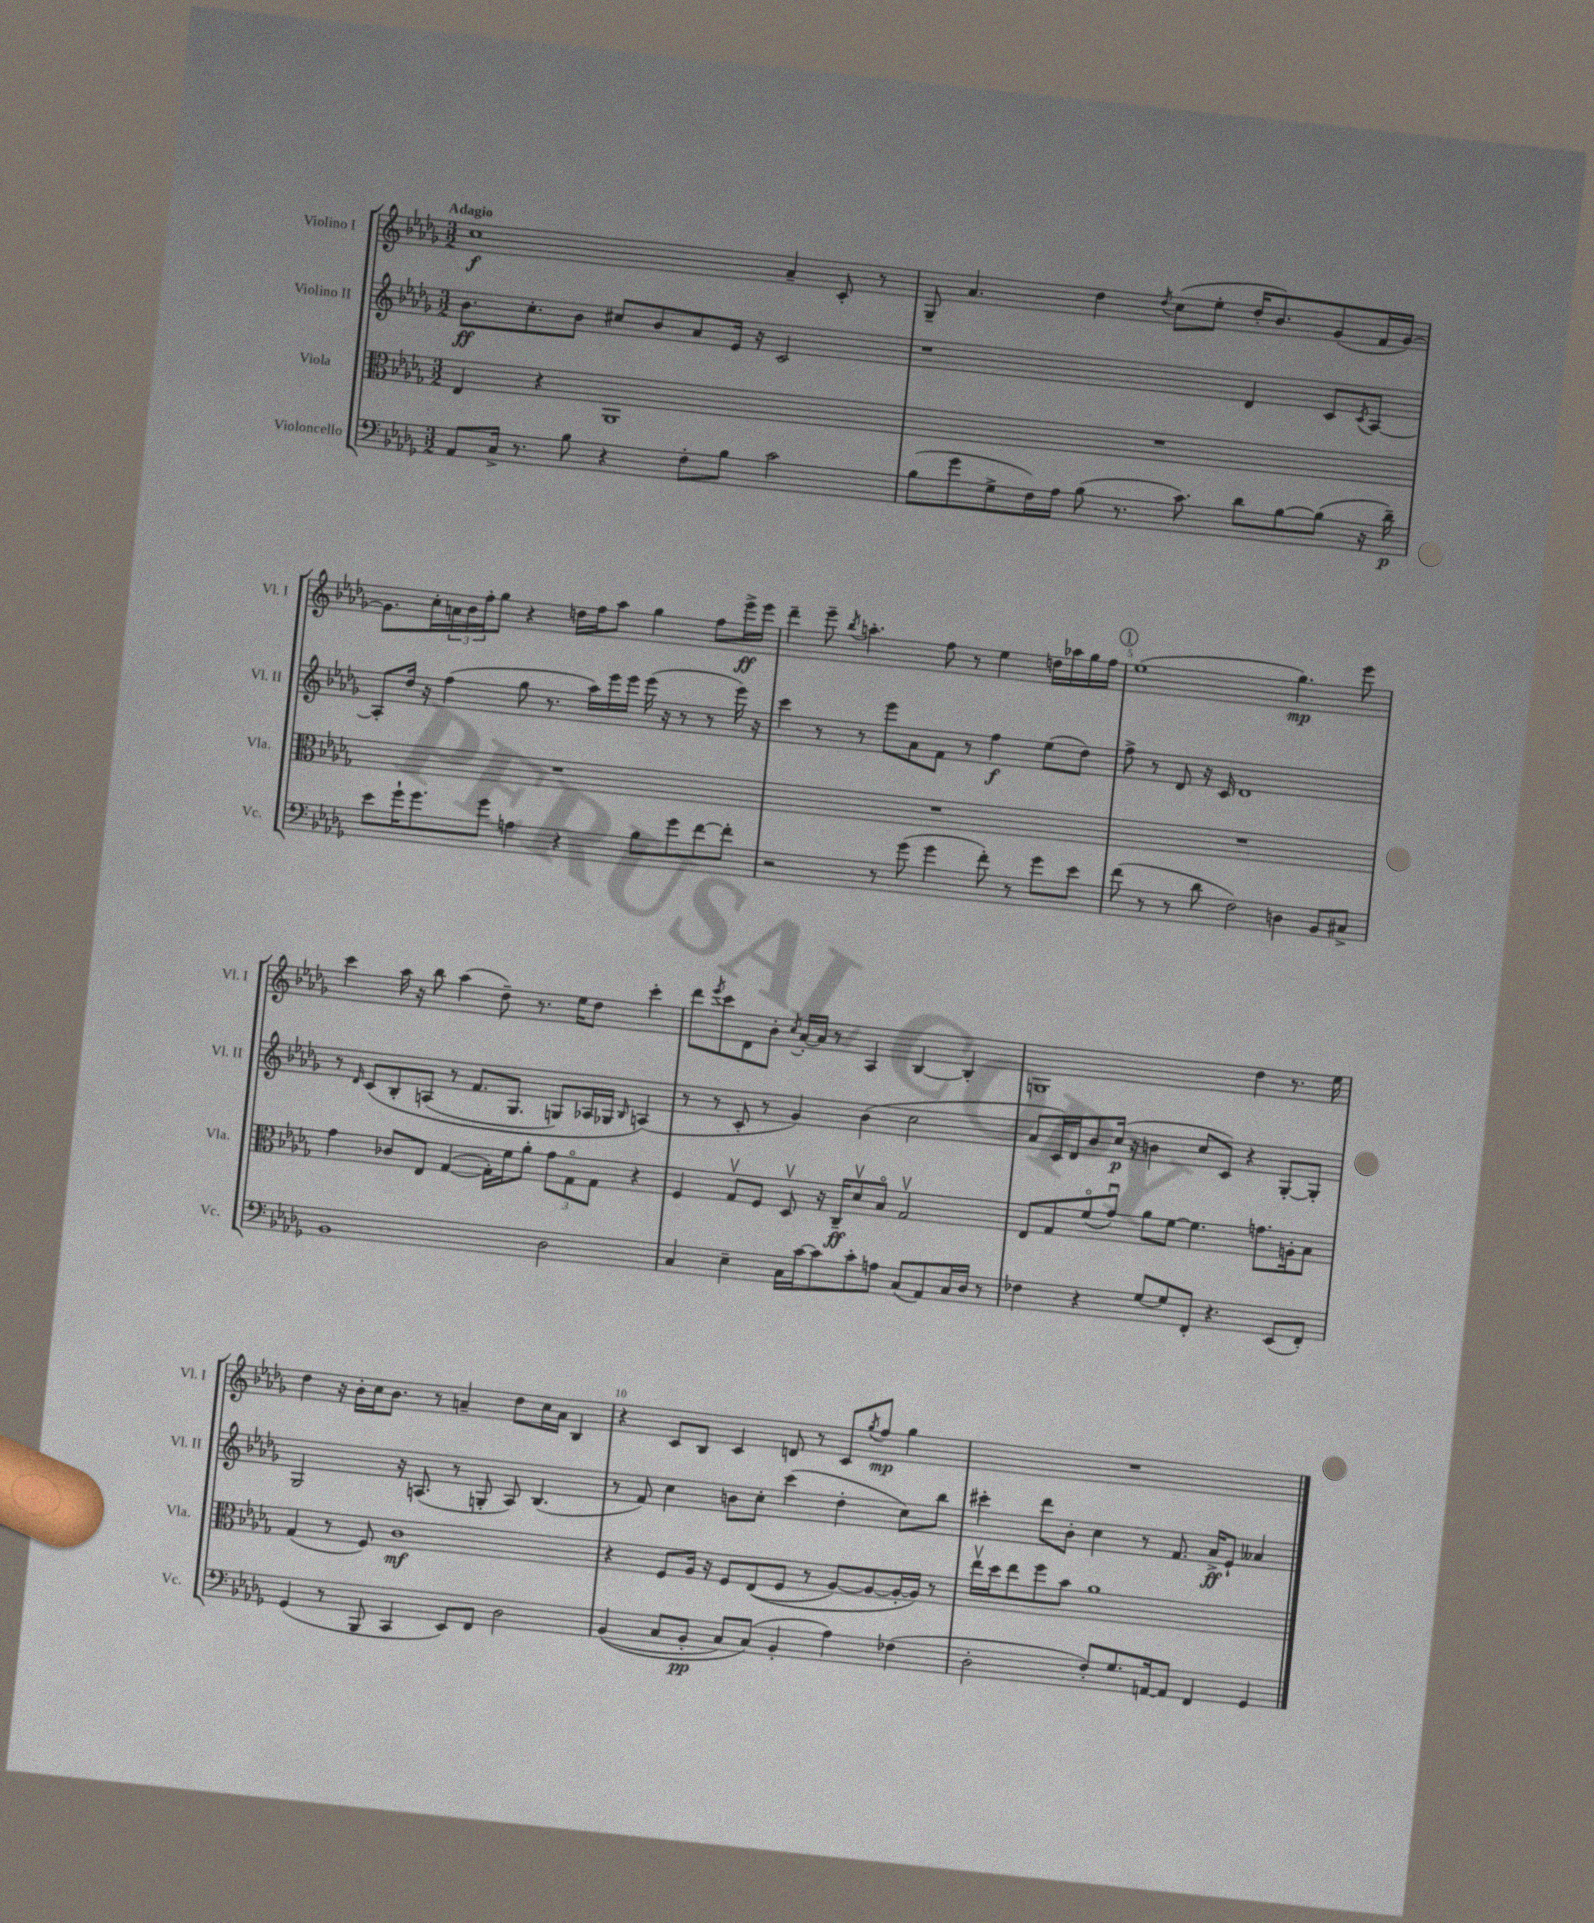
<<
\new StaffGroup <<
\new Staff = "s0" \with { instrumentName = "Violino I" shortInstrumentName = "Vl. I" } {
    \clef treble \key des \major \numericTimeSignature \time 3/2 \tempo "Adagio"
    c''1\f aes'4-- c'8-. r8 |
    ges8-- aes'4. des''4 \acciaccatura { des''8 } c''8( ees''8-. des''16-. bes'8.) ges'8( f'16 ges'16~) |
    ges'8. c''16-. \tuplet 3/2 { a'16 bes'16 f''16-. } ges''8 r4 d''16 f''16 aes''8 ges''4 f''8 ees'''16->\ff ees'''16 |
    des'''4-- ees'''8-- \acciaccatura { bes''8 } a''4.-. f''8 r8 ees''4 d''16 aes''16 ges''16 f''16 |
    \mark \markup { \circle "1" } ees''1( ges''4.\mp) ees'''8 |
    c'''4 aes''16 r16 bes''8 aes''4( des''8--) r8. ees''16 des''8 c'''4-. |
    des'''8 \acciaccatura { ees'''8 } c'''8 des'8 bes'8-. \acciaccatura { c''8 } aes'16~-. aes'16 r8 aes4 bes4~ bes4-. |
    g1 des''4 r8. ees''16 |
    des''4 r16 bes'16-. c''16 bes'8. r8 a'4-- des''8 c''16 a'16 bes4 |
    r4 c'8 bes8 c'4 d'8 r8 c'8 \acciaccatura { ges''8 } f''8\mp ges''4 |
    R1. \bar "|." |
}
\new Staff = "s1" \with { instrumentName = "Violino II" shortInstrumentName = "Vl. II" } {
    \clef treble \key des \major \numericTimeSignature \time 3/2
    bes'8.\ff c''8.-. bes'8 cis''8 bes'8 aes'8 ees'16 r16 c'2 |
    r1 des'4 c'8 \acciaccatura { c'8 } aes8~ |
    aes8-. des''16 r16 f''4( ges''8 r8. aes''16) ees'''16 ees'''16 ees'''16( r16 r8 r8 ees'''16) r16 |
    c'''4 r8 r8 ees'''8 aes'8 f'8 r8 f''4\f ees''8( des''8) |
    \mark \markup { \circle "1" } f''8-> r8 des'8 r16 c'16 des'1 |
    r8 \grace { des'16 } c'8\( bes8-. a8( r8 f'8. ges8. g8) aes16 ges16 \grace { bes16 } a4(\) |
    r8 r8 c'8-. r8 ges'4) bes'4( c''2 |
    aes'8 c'16) des'16 bes'8 c''16\p( r16 b'4 c''8 c'8) r4 ges8~-. ges8-. |
    ges2 r16 a8.( r8 g8-. a8) bes4.( |
    r8 f'8) c''4 b'8 c''8-. c'''4( des''4-. c''8) bes''8 |
    cis'''4-. des'''8 bes'8-. c''4 r8 f'8. aes'16->\ff ees'8-! aeses'4 \bar "|." |
}
\new Staff = "s2" \with { instrumentName = "Viola" shortInstrumentName = "Vla." } {
    \clef alto \key des \major \numericTimeSignature \time 3/2
    ees4 r4 aes,1 |
    R1. |
    R1. |
    R1. |
    \mark \markup { \circle "1" } R1. |
    ges'4 ces'8 ees8 ges4~( ges16-.) f'16 aes'8-. \tuplet 3/2 { ges'8 ges8\flageolet ges8 } r4 |
    f4 ges8\upbow f8 des8\upbow r16 c16--\ff des'8\upbow bes8\flageolet ges2\upbow |
    ees8 ges8 f'8\flageolet( ges'8\downbow) aes'8 f'8~ f'4. g'8. a16-. bes8 |
    ges4( r8 f8) c'1\mf |
    r4 f8 aes16 r16 f8 ees8(\( f8 r8 aes8~) aes8~ aes16~-. aes16\) r8 |
    ees''16\upbow des''16 ees''8 f''8 bes'8 aes'1 \bar "|." |
}
\new Staff = "s3" \with { instrumentName = "Violoncello" shortInstrumentName = "Vc." } {
    \clef bass \key des \major \numericTimeSignature \time 3/2
    aes,8 c16-> r8. bes8 r4 f8-. bes8 c'2 |
    bes8( ges'8 ges8-> f16) aes16 bes8( r8. c'8.) des'8 bes8~ bes8( r16 des'16--\p) |
    ees'8 ges'16-! ges'8. ges'8 a4 r4 bes8 ges'8 f'8~ f'8-. |
    r2 r8 ges'8( ges'4 f'8-.) r8 ges'8 ees'8 |
    \mark \markup { \circle "1" } f'8( r8 r8 des'8 f2) d4 bes,8 cis8-> |
    bes,1 des2 |
    c4 ees4-- c16 c'16~ c'8 c'8-. a8 c8( aes,8) c16 des16 r8 |
    fes4 r4 ges8~ ges8 f,8-. r4. ees,8( f,8-.) |
    ges,4( r8 bes,,8 c,4 ees,8) f,8 des2 |
    bes,4(\( c8 bes,8-.\pp c8) c8(\) bes,4-. aes4) fes4( |
    des2-. f8-.) ges8. a,16~ a,8 f,4 ges,4 \bar "|." |
}
>>
>>
\layout { \context { \Score \override BarNumber.break-visibility = ##(#f #t #t) barNumberVisibility = #(every-nth-bar-number-visible 5) } }
